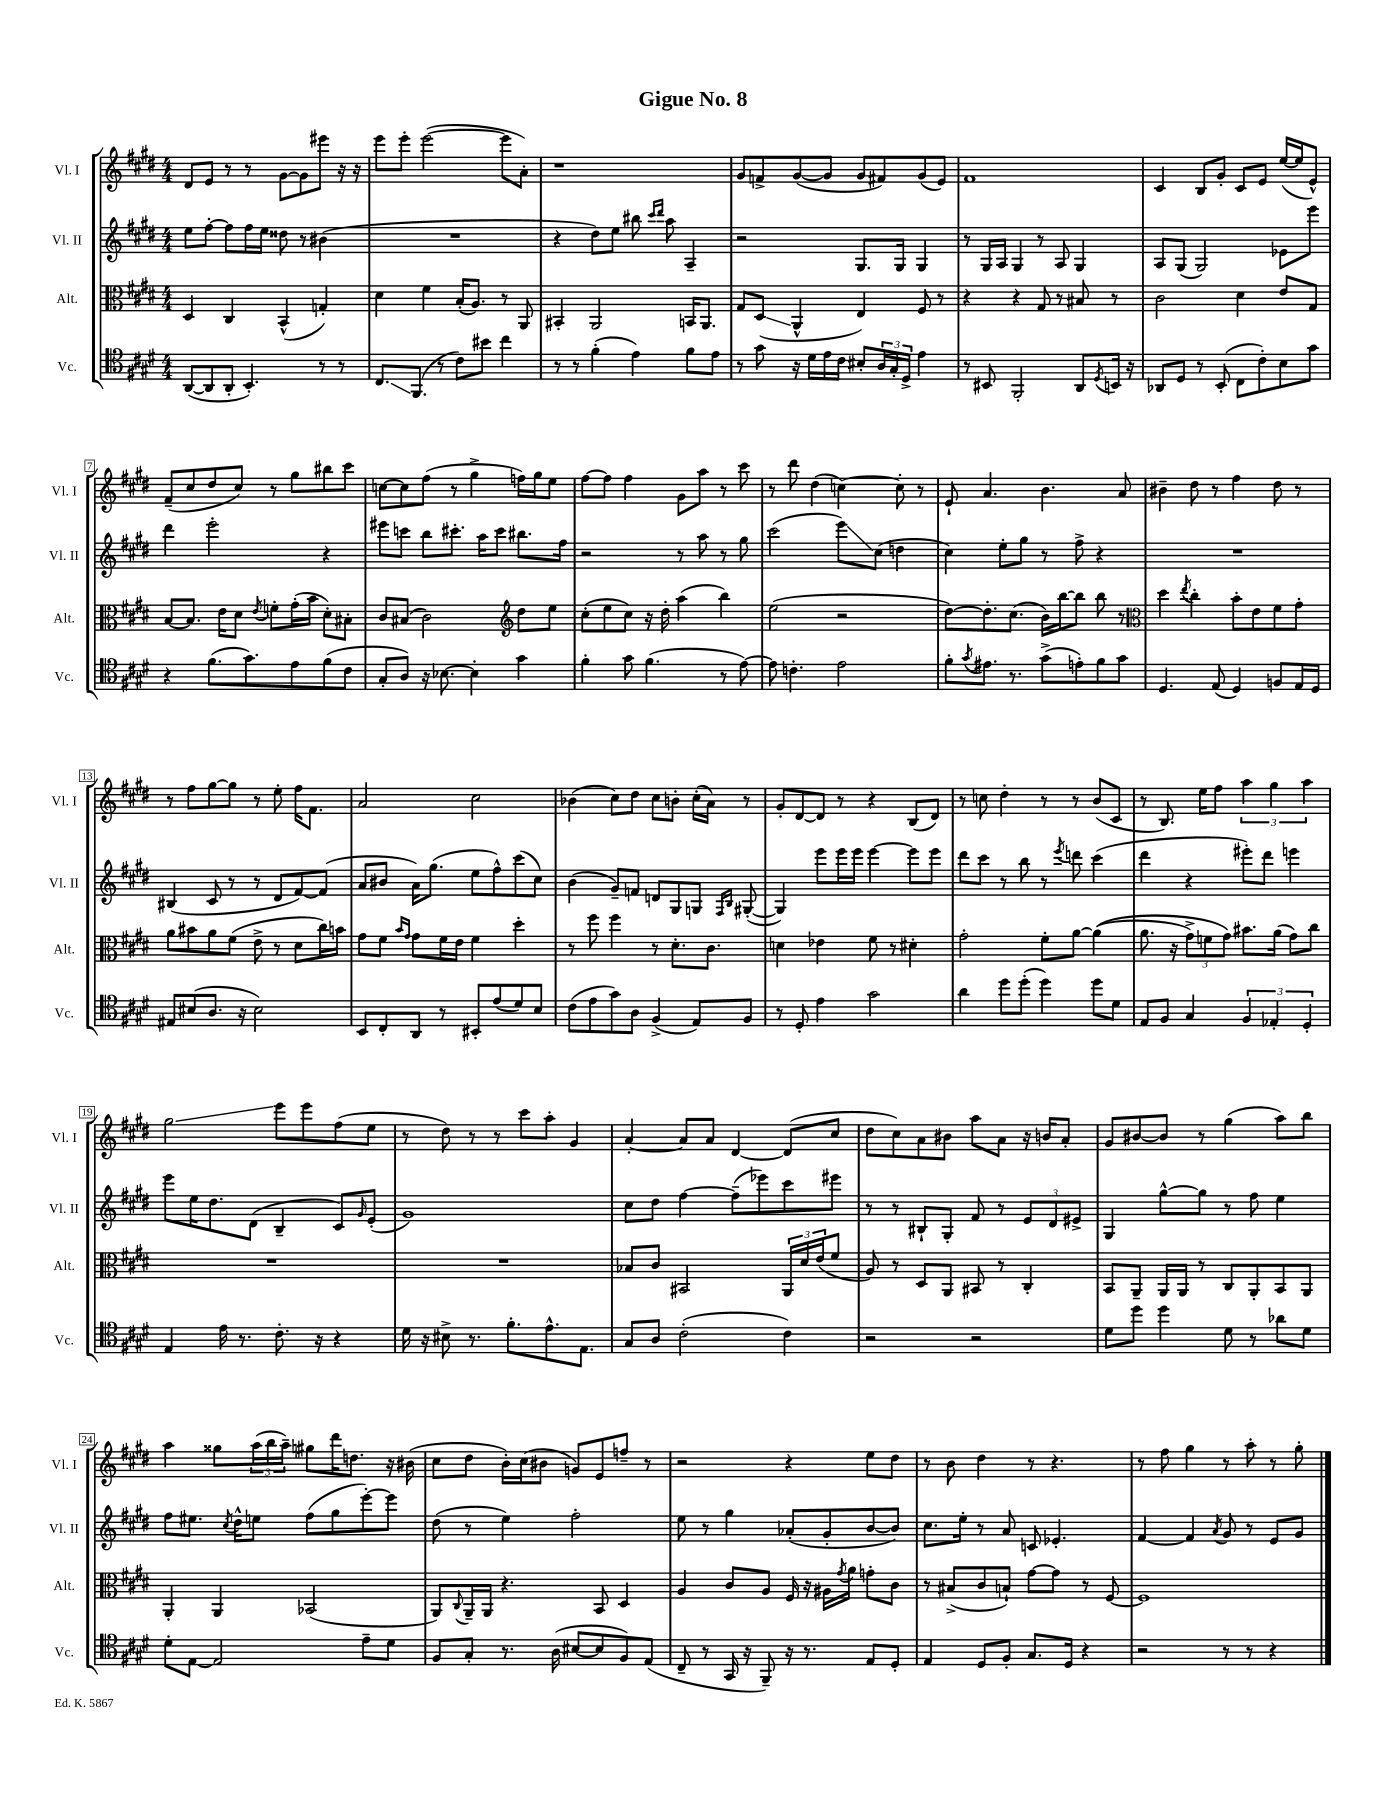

**kern	**kern	**kern	**kern
*staff4	*staff3	*staff2	*staff1
*clefC4	*clefC3	*clefG2	*clefG2
*k[f#c#g#d#]	*k[f#c#g#d#]	*k[f#c#g#d#]	*k[f#c#g#d#]
*M4/4	*M4/4	*M4/4	*M4/4
([8AA	4D#	8ee	8d#
8AA]	.	[8ff#'	8e
8AA'	4C#	8ff#]	8r
4.BB')	.	16ff#	8r
.	.	16ee	.
.	(4BB^^	8dd##	[8g#
.	.	8r	8g#]
8r	4G')	(4b#	8eee#
8r	.	.	16r
.	.	.	16r
=	=	=	=
8.C#	4d#	1r	8eee
.	.	.	8eee'
(8.FF#	.	.	.
.	4f#	.	([2eee
8r	.	.	.
8c#)	(16B'	.	.
.	8.A)	.	.
8b#	.	.	.
4cc#	8r	.	8eee]
.	8AA	.	8a')
=	=	=	=
8r	4BB#'	4r	1r
8r	.	.	.
(4f#'	2AA	8dd#)	.
.	.	8ee	.
4e)	.	8bb#	.
.	.	16qqccc#	.
.	.	16qqddd#	.
.	.	8aa	.
8f#	16BB	4A~	.
.	8.AA	.	.
8e	.	.	.
=	=	=	=
8r	8G#	2r	8g#
8g#	(8D#	.	8f^
16r	4AA^^	.	([8g#
16d#	.	.	.
16e	.	.	8g#]
16c#	.	.	.
8B#'	4E)	8.G#	8g#
24A	.	.	8f#)
24G#'	.	.	.
.	.	16G#	.
24D#^	.	.	.
4e	8F#	4G#	(8g#
.	8r	.	8e)
=	=	=	=
8r	4r	8r	1f#
8BB#	.	16G#	.
.	.	16A	.
2FF#'	4r	4G#	.
.	8G#	8r	.
.	8r	8A	.
8AA	8B#	4G#	.
8qD#	.	.	.
16BB	8r	.	.
16r	.	.	.
=	=	=	=
8AA-	2c#	8A	4c#
8D#	.	(8G#	.
8r	.	2G#)	8B
(8BB'	.	.	8g#'
8C#	4d#	.	8c#
8c#')	.	.	8e
8B	8e	8e-	([16ee
.	.	.	16ee]
8g#	8G#	8eee	8e^^)
=	=	=	=
4r	[8B	4ddd#	(8f#~
.	8.B]	.	8cc#
(8.f#	.	2eee'	8dd#
.	16e	.	.
.	8d#	.	8cc#)
8.g#)	.	.	.
.	8qe	.	.
.	8f'	.	8r
8e	(16g#'	.	8gg#
.	16b	.	.
(8f#	8d#')	4r	8bb#
8c#	8B#'	.	8ccc#
=	=	=	=
8G#'	8c#	8eee#	[8cc
8A)	(8B#	8ccc	8cc]
16r	2c#)	8bb	(8ff#
[8.B-	.	.	.
.	.	8.ccc#'	8r
4B-']	.	.	4gg#^
.	.	16aa	.
.	.	8ccc#	.
*	*clefG2	*	*
4g#	8dd#	8.bb#	16ff)
.	.	.	16gg#
.	8ee	.	8ee
.	.	16ff#	.
=	=	=	=
4f#'	(8cc#'	2r	[8ff#
.	8ee	.	8ff#]
8g#	8cc#)	.	4ff#
(4.f#	16r	.	.
.	16dd#'	.	.
.	(4aa	8r	8g#
.	.	8aa	8aa
8r	4bb)	8r	8r
[8e)	.	8gg#	8ccc#
=	=	=	=
8e]	(2ee	(2ccc#	8r
4.c'	.	.	8ddd#
.	.	.	(4dd#
2e	2r	8eee)	[4cc)
.	.	(8cc#	.
.	.	4dd	8cc']
.	.	.	8r
=	=	=	=
8f#'	[8dd#)	4cc#)	8e`
8qg#	.	.	.
8.e#	8.dd#']	.	4.a
.	.	8ee'	.
8.r	(8.cc#	.	.
.	.	8gg#	.
(8g#^	16b)	8r	4.b
.	[16bb	.	.
8e')	8bb]	8ff#^	.
8f#	8bb	4r	.
8g#	8r	.	8a
=	=	=	=
*	*clefC3	*	*
4.D#	4dd#	1r	4b#~
.	8qee	.	.
.	4cc#'	.	8dd#
(8E	.	.	8r
4D#)	8b'	.	4ff#
.	8e	.	.
8F	8f#	.	8dd#
16E	8g#'	.	8r
16D#	.	.	.
=	=	=	=
8E#	8a	(4B#	8r
(8B#	8b#	.	8ff#
8.A	8a	8c#	[8gg#
.	(8f#	8r	8gg#]
16r	.	.	.
2B#)	8e^	8r	8r
.	8r	8d#	8ee'
.	8d#	[8f#)	16ff#
.	.	.	8.f#
.	16cc#)	(8f#]	.
.	16b	.	.
=	=	=	=
8BB	8g#	8a	2a
8C#'	8f#	8b#	.
.	16qqb	.	.
.	16qqg#	.	.
8AA	8g#	16a)	.
.	.	(8.gg#	.
8r	16f#	.	.
.	16e	.	.
8BB#'	4f#	8ee	2cc#
(8e	.	8ff#^^)	.
8d#)	4dd#'	(8ccc#	.
8B	.	8cc#)	.
=	=	=	=
(8c#	8r	(4b	(4b-
8e	8ff#	.	.
8g#)	4ff#	8g#~)	8cc#)
8A	.	8f	8dd#
(4F#^	8r	8d	8cc#
.	8.d#'	8G#	8b'
8E)	.	8G	(16cc#'
.	8.c#	.	16a)
.	.	16qqF#	.
.	.	16qqB	.
8F#	.	([8G#'	8r
=	=	=	=
8r	4d	4G#])	8g#'
8D#'	.	.	[8d#
4e	4e-	8eee	8d#]
.	.	16eee	8r
.	.	16eee	.
2g#	8f#	[4eee	4r
.	8r	.	.
.	4d#'	8eee]	(8B
.	.	8eee	8d#)
=	=	=	=
4a	2g#'	8ddd#	8r
.	.	8ccc#	8cc
8dd#	.	8r	4dd#'
(8dd#'	.	8bb	.
4dd#)	8f#'	8r	8r
.	.	8qeee	.
.	[8a	8ddd	8r
8dd#	&((4a]	(4ccc#	(8b
8d#	.	.	8c#
=	=	=	=
8E	8.a	4ddd#	8r
8F#	.	.	8.B)
.	16r	.	.
4G#	12g#^)	4r	.
.	.	.	16ee
.	12f	.	.
.	.	.	8ff#
.	12g#&)	.	.
6F#	8.b#	8eee#')	6aa
.	.	8ddd#	.
6E-'	.	.	6gg#
.	(16a	.	.
.	8g#)	4eee	.
6D#'	.	.	6aa
.	8cc#	.	.
=	=	=	=
4E	1r	8eee	2gg#
.	.	16ee	.
.	.	8.dd#	.
16e	.	.	.
8.r	.	.	.
.	.	(8d#	.
8.c#'	.	4B~	8eee
.	.	.	8eee
16r	.	.	.
4r	.	8c#)	(8ff#
.	.	16qqg#	.
.	.	(8e'	8ee
=	=	=	=
16d#	1r	1g#)	8r
16r	.	.	.
8B#^	.	.	8dd#)
8.r	.	.	8r
.	.	.	8r
8.f#'	.	.	.
.	.	.	8ccc#
8.e^^	.	.	8aa'
.	.	.	4g#
8.E	.	.	.
=	=	=	=
8G#	8B-	8cc#	[4a'
8A	8c#	8dd#	.
(2c#'	2BB#	[4ff#	8a]
.	.	.	8a
.	.	(8ff#~]	[4d#
.	.	8eee-)	.
4c#)	24AA	8ccc#	(8d#]
.	24d#	.	.
.	(24e	.	.
.	8f#	8eee#	8cc#
=	=	=	=
2r	8A)	8r	8dd#
.	8r	8r	8cc#)
.	8D#	8B#`	8a
.	8AA	8G#'	8b#
2r	8BB#	8f#	8aa
.	8r	8r	8a
.	4C#'	12e	16r
.	.	.	16b
.	.	12d#	.
.	.	.	8a'
.	.	12e#^	.
=	=	=	=
8d#	8BB	4G#	8g#
8dd#	8AA~	.	[8b#
4dd#	16AA	[8gg#^^	8b#]
.	16AA	.	.
.	8r	8gg#]	8r
8d#	8C#	8r	(4gg#
8r	8AA'	8ff#	.
8a-	8BB	4ee	8aa)
8d#	8AA	.	8bb
=	=	=	=
8d#'	4AA'	8ff#	4aa
[8E	.	8.ee#	.
2E]	4AA	.	8gg##
.	.	8qcc#	.
.	.	16dd#^^	.
.	.	8ee	(24aa
.	.	.	24bb
.	.	.	24aa~)
.	(2BB-	(8ff#	8gg#
.	.	8gg#	16ddd#
.	.	.	8.dd
8e~	.	[8eee')	.
8d#	.	8eee]	16r
.	.	.	(16b#
=	=	=	=
8F#	8AA)	(8dd#	8cc#
.	8qqC#	.	.
8G#'	16AA~	8r	8dd#
.	16AA	.	.
8.r	4.r	4ee)	16b')
.	.	.	(16cc#
.	.	.	8b#
(16A	.	.	.
[8B#	.	2ff#'	8g)
8B#]	8BB	.	8e
8F#)	4D#	.	8ff~
(8E	.	.	8r
=	=	=	=
8C#~	4A	8ee	2r
8r	.	8r	.
16GG#	8c#	4gg#	.
16r	.	.	.
8FF#~)	8A	.	.
16r	16F#	(8a-'	4r
8.r	16r	.	.
.	16A#	8g#'	.
.	8qg#	.	.
.	16a	.	.
8E	8g'	[8b	8ee
8D#'	8c#	8b])	8dd#
=	=	=	=
4E	8r	8.cc#	8r
.	(8B#^	.	8b
.	.	16ee'	.
8D#	8c#	8r	4dd#
8F#'	8B`)	8a	.
8.G#	[8g#	8c	8r
.	8g#]	4.e-'	4.r
16D#	.	.	.
4r	8r	.	.
.	[8F#	.	.
=	=	=	=
2r	1F#]	[4f#	8r
.	.	.	8ff#
.	.	4f#]	4gg#
.	.	8qa	.
8r	.	8g#	8r
8r	.	8r	8aa'
4r	.	8e	8r
.	.	8g#	8gg#'
==	==	==	==
*-	*-	*-	*-
